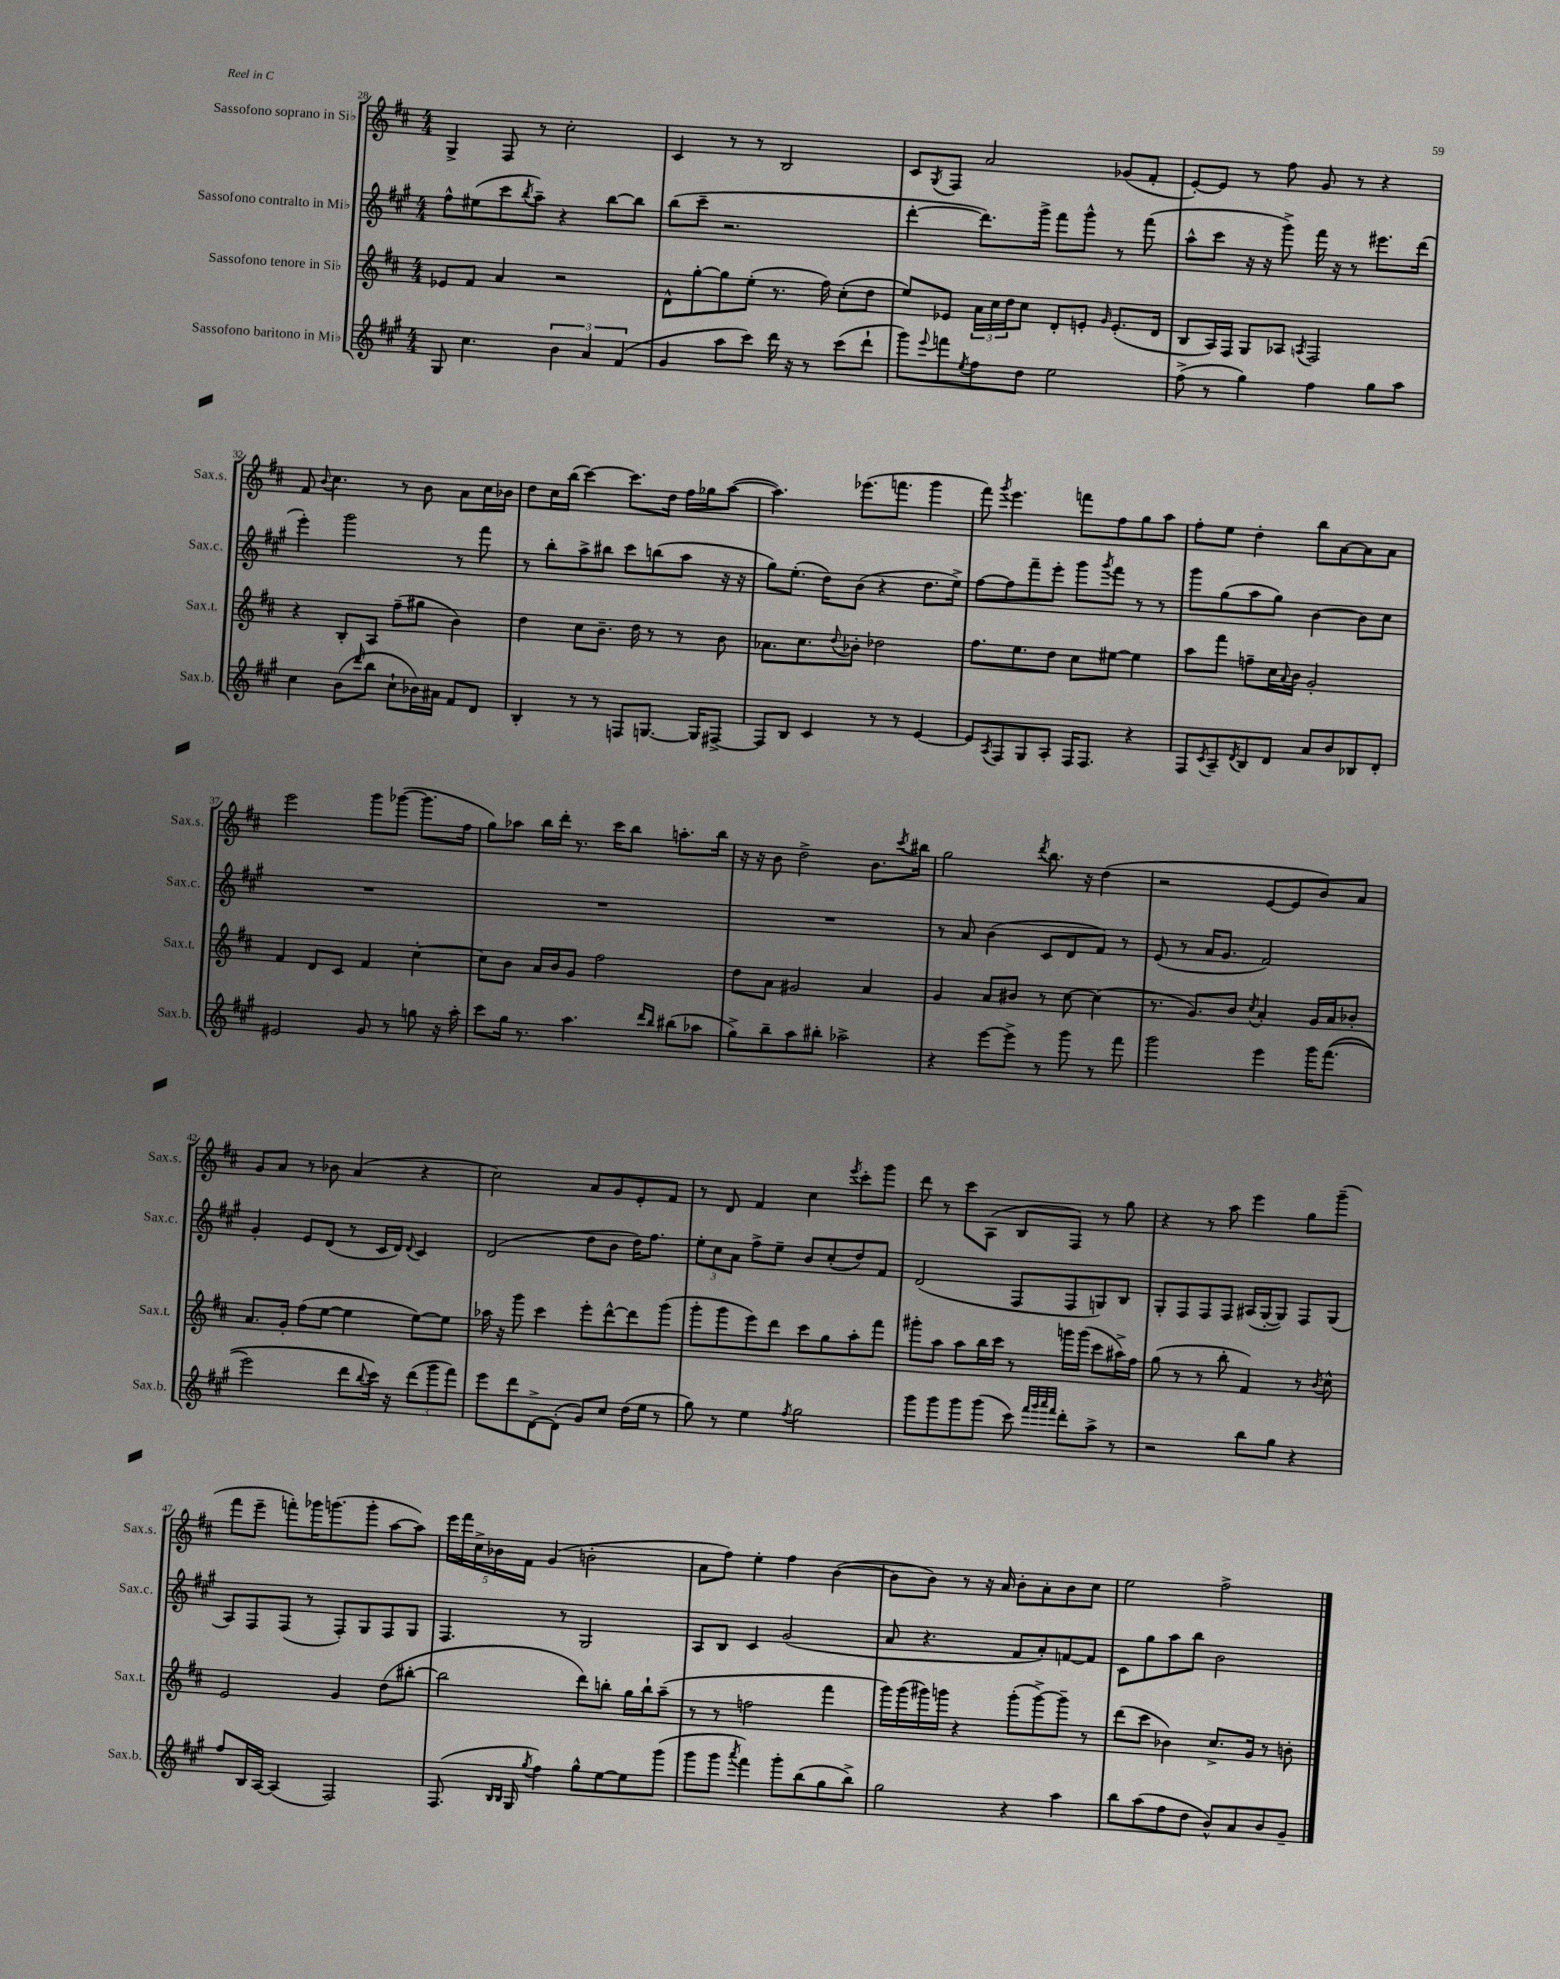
<<
\new StaffGroup <<
\new Staff = "s0" \with { instrumentName = "Sassofono soprano in Sib" shortInstrumentName = "Sax.s." } {
    \clef treble \key d \major \numericTimeSignature \time 4/4
    g4-> fis8 r8 cis''2-. |
    cis'4 r8 r8 b2 |
    cis'8 \acciaccatura { g8 } fis8 a'2 ges'8( fis'8-. |
    e'8~-.) e'8 r8 fis''8 g'8 r8 r4 |
    fis'8 \appoggiatura { b'8 } cis''4. r8 b'8 a'8 cis''16 bes'16 |
    d''8 cis''16 b''16( cis'''4~) cis'''8. d''16 fis''16 ges''16 a''8~( |
    a''4.) ees'''8.( f'''8. g'''4 |
    fis'''8) \acciaccatura { g'''8 } e'''4. f'''8 fis''8 g''8 a''8 |
    fis''8-. e''8 d''4-. b''8 a'8~ a'8 a'8 |
    e'''2 g'''8 ges'''8~( ges'''8. fis''16 |
    g''8) aes''8 b''16 d'''16-. r8. cis'''16 b''8 a''8.-. b''16 |
    r16 r16 b'8 d''2-> b'8. \acciaccatura { cis'''8 } bis''16 |
    g''2 \acciaccatura { d'''8 } b''8. r16 d''4( |
    r2 e'8~ e'8 b'8) a'8 |
    g'8 a'8 r8 bes'8 a'4( r4 |
    cis''2) a'8 g'8 e'8-. fis'8 |
    r8 d'8 fis'4 cis''4 \acciaccatura { e'''8 } cis'''8-. g'''8 |
    d'''8 r8 cis'''8 a8( b8 fis8) r8 g''8 |
    r4 r8 a''8 e'''4 g''8 g'''8--( |
    fis'''8 e'''8-- f'''8-.) ges'''16 g'''8.( g'''8-. a''8~ a''8) |
    \tuplet 5/4 { e'''16 fis'''16 cis''16-> bes'16 fis'16 } g'4( b'2-. |
    a'8 fis''8) e''4-. fis''4 b'4~( |
    b'8 b'8) r8 r16 a'16 b'8-. a'8-. b'8 cis''8 |
    e''2 fis''2-> \bar "|." |
}
\new Staff = "s1" \with { instrumentName = "Sassofono contralto in Mib" shortInstrumentName = "Sax.c." } {
    \clef treble \key a \major \numericTimeSignature \time 4/4
    fis''8-^ eis''8( cis'''8 \acciaccatura { b''8 } a''8--) r4 b''8~ b''8 |
    b''8( cis'''8-- r2. |
    d'''4~-. d'''8.) gis'''16-> fis'''8 gis'''8-^ r8 fis'''8( |
    a''8-^ cis'''8 r16 r16 gis'''8->) fis'''16 r16 r8 eis'''8. d'''16( |
    e'''4-.) gis'''2 r8 fis'''8 |
    r8 b''8-. a''8-> bis''8 cis'''8 b''8( a''8 r16 r16 |
    gis''8) e''8.-.( d''16) b'8( r4 d''8. e''16->) |
    fis''8~ fis''8 fis'''8-- e'''8-. gis'''8 \acciaccatura { gis'''8 } fis'''8 r8 r8 |
    gis'''8 gis''8( a''8 gis''8) b'4~ b'8 cis''8 |
    R1 |
    R1 |
    R1 |
    r8 a'8 b'4( cis'8 d'8 fis'8) r8 |
    e'8( r8 a'16 gis'8. fis'2) |
    gis'4-. e'8 d'8( r8 cis'16 d'16) \appoggiatura { d'8 } cis'4 |
    d'2( d''8 b'8 d''16) fis''8. |
    \tuplet 3/2 { e''8-. cis''8 a'8 } fis''8-> e''8-- b'8 cis''8-.( d''8) fis'8 |
    d'2( fis8 fis8 g8) b8 |
    gis8-. fis8 fis8 fis8 ais16( gis16~-. gis8) fis8 gis8( |
    a8) fis8 fis8( r8 fis8-.) gis8 fis8 gis8 |
    fis4. r8 gis2 |
    a8 b8 cis'4 gis'2( |
    a'8 r4. fis'8 a'8-.) f'8~ f'8 |
    cis'8 gis''8 a''8 b''8 b'2 \bar "|." |
}
\new Staff = "s2" \with { instrumentName = "Sassofono tenore in Sib" shortInstrumentName = "Sax.t." } {
    \clef treble \key d \major \numericTimeSignature \time 4/4
    ees'8 fis'8 a'4 r2 |
    d'8-^ g''8~-. g''8 e''8-.( r8. fis''16) cis''8-.( d''8 |
    e''8) ees'8 \tuplet 3/2 { a'16 cis''16 d''16 } cis''8 d'8-. e'8-. \grace { g'16 } e'8.-.( d'16 |
    b8 a16) fis16 g8 aes8 \acciaccatura { a8 } fis2 |
    r4 b8-. a8 fis''8--( gis''8 b'4) |
    d''4 cis''8 b'8.-- d''16 r8 r8 b'8 |
    aes'8. cis''8. \appoggiatura { d''8 } bes'8-. des''2 |
    fis''8. e''8. d''8 cis''8 eis''8~ eis''4 |
    a''8 fis'''8 f''8-- cis''16 \appoggiatura { a'8 } b'16 g'2-. |
    fis'4 d'8 cis'8 fis'4 cis''4~-. |
    cis''8 b'8 a'16 b'16 g'8 fis''2 |
    d''8 a'8 gis'2 a'4 |
    g'4 a'8 bis'8 r8 cis''8~ cis''4( |
    r8. g'8.) b'8 \acciaccatura { cis''8 } a'4-. g'16 a'16 bes'8-. |
    a'8. g'16-. fis''8( e''8~ e''4 e''8~) e''8 |
    aes''16 r16 g'''8 cis'''4 e'''8-. d'''8~-^ d'''8 g'''8( |
    g'''8-. g'''8 e'''8) d'''8 cis'''8 g''8 a''8-. fis'''8 |
    gis'''8-. a''8 a''8 b''16 cis'''16 r8 g'''16 g'''16( cis'''8 ais''16->) fis''16 |
    g''8( r8 r8 b''8-. fis'4) r8 \acciaccatura { b'8 } cis''8-^ |
    e'2 g'4 d''8( bis''8~-. |
    bis''2 d'''8) b''8-. g''16 b''16-! a''8--( |
    r8 r8 f''2 fis'''4 |
    g'''16) g'''16( gis'''16) g'''16 r4 g'''8-.( g'''8~->) g'''8-- r8 |
    d'''8( cis'''8 bes'4) cis''8.-> g'16 r8 b'8-. \bar "|." |
}
\new Staff = "s3" \with { instrumentName = "Sassofono baritono in Mib" shortInstrumentName = "Sax.b." } {
    \clef treble \key a \major \numericTimeSignature \time 4/4
    gis8 cis''4. \tuplet 3/2 { b'4 a'4 fis'4( } |
    gis'4 a''8 cis'''8) d'''16 r16 r8 cis'''8( d'''8-! |
    gis'''8) \appoggiatura { e'''8 } f'''8 \acciaccatura { e''8 } fis''8 d''8 e''2 |
    fis''8->( r8 gis''4) fis''4 gis''8 a''8 |
    cis''4 b'8( \grace { d'''16 } b''8 cis''8-! bes'16) ais'16 fis'8 d'8 |
    b4-. r8 r8 f8 g8.~ g16 fis8~-> |
    fis8 b8 cis'4 r8 r8 e'4~ |
    e'8 \acciaccatura { a8 } fis8 gis8 a8-. fis16 fis8. r4 |
    fis8 \acciaccatura { cis'8 } a8-- \acciaccatura { d'8 } b8 d'8 a'8 b'8 bes8 d'8-. |
    eis'2 gis'8 r8 g''8 r16 a''16-. |
    cis'''8 gis''16 r8. a''4. \grace { d'''16 b''16 } bis''8( aes''8 |
    gis''8->) b''8-- a''8 bis''8-. aes''2-> |
    r4 e'''8~ e'''8-> r8 gis'''8 r8 fis'''8 |
    gis'''2 e'''4 gis'''16 fis'''8.(\( |
    e'''2) d'''8 \appoggiatura { b''8 } cis'''16\) r16 \tuplet 3/2 { d'''8( gis'''8 fis'''8) } |
    e'''8 d'''8 d'8~-> d'8-.( gis'8) cis''8 d''16( e''16 r8 |
    gis''8) r8 e''4 \acciaccatura { fis''8 } gis''2 |
    gis'''8 gis'''8 gis'''8 gis'''8( cis'''8) \grace { fis'''32 gis'''32 a'''32 fis'''32 } d'''8-. a''8-> r8 |
    r2 b''8 gis''8 r4 |
    fis''8 b16 a16~ a4( fis2) |
    fis8.( \grace { b16 b16 } gis16 \acciaccatura { gis''8 } fis''4) gis''8-^ e''8~ e''8 gis'''8( |
    gis'''8 gis'''8 \acciaccatura { a'''8 } fis'''4) gis'''8-. b''8( gis''8 b''8->) |
    gis''2 r4 a''4 |
    b''8 a''8( fis''8 d''8 b'8-^) a'8 b'8 gis'8-- \bar "|." |
}
>>
>>
\layout { \context { \Score currentBarNumber = #28 } }
